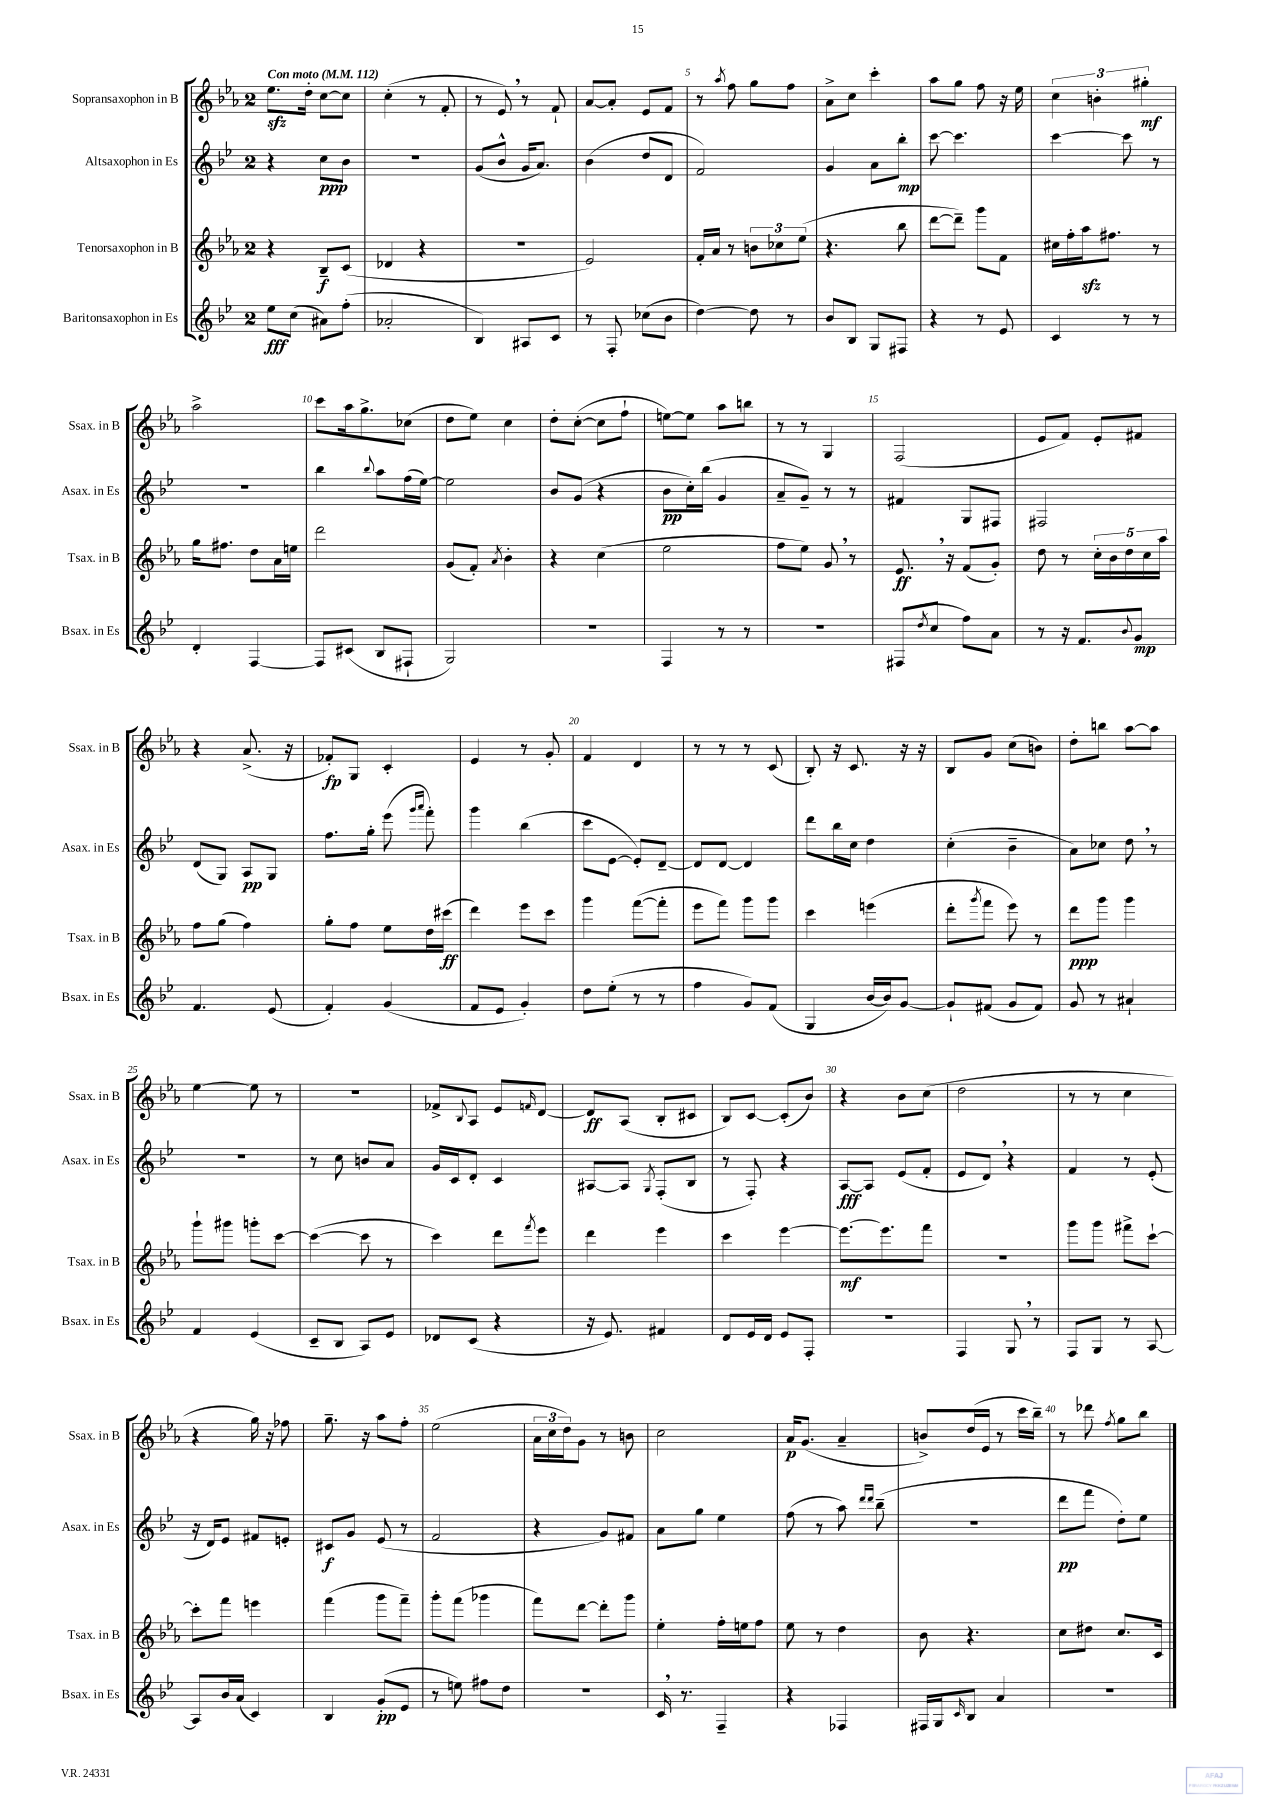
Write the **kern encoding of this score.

**kern	**kern	**kern	**kern
*staff4	*staff3	*staff2	*staff1
*clefG2	*clefG2	*clefG2	*clefG2
*k[b-e-]	*k[b-e-a-]	*k[b-e-]	*k[b-e-a-]
*M2/4	*M2/4	*M2/4	*M2/4
*MM112	*MM112	*MM112	*MM112
8ee-	4r	4r	8.ee-
(8cc	.	.	.
.	.	.	16dd'
8a#)	8B-~	8cc	[8cc
(8ff'	(8c	8b-	8cc]
=	=	=	=
2a-'	4d-	2r	(4cc'
.	4r	.	8r
.	.	.	8f'
=	=	=	=
4B-)	2r	(8g	8r
.	.	8b-^^	8e-)
8A#	.	16g	8r
.	.	8.a)	.
8c	.	.	8f`
=	=	=	=
8r	2e-)	(4b-	[8a-
8F'	.	.	8a-']
(8cc-	.	8dd	8e-
8b-	.	8d	8f
=	=	=	=
[4dd)	16f'	2f)	8r
.	16a-	.	.
.	.	.	8qaa-
.	8r	.	8ff
8dd]	12b	.	8gg
.	12cc-	.	.
8r	.	.	8ff
.	(12ee-	.	.
=	=	=	=
8b-	4.r	4g	8a-^
8B-	.	.	8cc
8G	.	8a	4ccc'
8F#	8bb-	8bb-'	.
=	=	=	=
4r	[8ddd	[8ccc	8aa-
.	8ddd~])	4.ccc]	8gg
8r	8ggg	.	8ff
8e-	8f	.	16r
.	.	.	16ee-
=	=	=	=
4c	16cc#	[4ccc	6cc
.	16ff'	.	.
.	16aa-	.	.
.	.	.	6b'
.	8.ff#	.	.
8r	.	8ccc]	.
.	.	.	6gg#'
8r	8r	8r	.
=	=	=	=
4d'	16gg	2r	2aa-^
.	8.ff#	.	.
[4F	8dd	.	.
.	16a-	.	.
.	16ee	.	.
=	=	=	=
8F]	2ddd	4bb-	8ccc
(8c#	.	.	16aa-
.	.	.	8.gg^
.	.	8qqbb-	.
8B-	.	8aa	.
8F#`	.	(16ff	(8cc-
.	.	[16ee-)	.
=	=	=	=
2G)	(8g	2ee-]	8dd
.	8f')	.	8ee-)
.	8qa-	.	.
.	4b-'	.	4cc
=	=	=	=
2r	4r	8b-	8dd'
.	.	(8g	([8cc'
.	(4cc	4r	8cc]
.	.	.	8ff`
=	=	=	=
4F	2ee-	8b-	[8ee)
.	.	16cc')	8ee]
.	.	(16bb-	.
8r	.	4g	8aa-
8r	.	.	8bb
=	=	=	=
2r	8ff	8a~	8r
.	8ee-)	8g~)	8r
.	8g	8r	4G
.	8r	8r	.
=	=	=	=
(8F#	8.e-	4f#	(2F
8qdd	.	.	.
8cc	.	.	.
.	16r	.	.
8ff)	(8f	8G	.
8a	8g')	8F#	.
=	=	=	=
8r	8dd	2F#	8e-
16r	8r	.	8f)
8.f	.	.	.
.	20cc'	.	8e-'
.	20b-	.	.
.	20dd	.	.
8qqb-	.	.	.
8g	.	.	8f#
.	20cc	.	.
.	20aa-	.	.
=	=	=	=
4.f	8ff	(8d	4r
.	(8gg	8G)	.
.	4ff)	8A	(8.a-^
(8e-	.	8G	.
.	.	.	16r
=	=	=	=
4f')	8gg'	8.ff	8f-')
.	8ff	.	8G
.	.	16gg'	.
(4g	8ee-	(8eee-	4c'
.	.	16qqggg	.
.	.	16qqaaa	.
.	16dd	8fff')	.
.	(16ccc#	.	.
=	=	=	=
8f	4ddd)	4ggg	4e-
8e-	.	.	.
4g')	8eee-	(4bb-	8r
.	8ccc	.	8g'
=	=	=	=
8dd	4ggg	8ccc	4f
(8ee-'	.	[8e-	.
8r	([8fff	8e-'])	4d
8r	8fff']	[8d~	.
=	=	=	=
4ff	8eee-	8d]	8r
.	8fff)	[8d	8r
8g)	8ggg	4d]	8r
(8f	8ggg	.	(8c
=	=	=	=
4G	4ccc	8ddd	8B-')
.	.	16bb-	16r
.	.	16cc	8.c
[16b-	(4eee	4dd	.
16b-])	.	.	.
[8g	.	.	16r
.	.	.	16r
=	=	=	=
8g`]	8ddd'	(4cc'	8B-
.	8qggg	.	.
(8f#	8fff	.	8g
8g	8eee-)	4b-~	(8cc
8f#)	8r	.	8b)
=	=	=	=
8g	8ddd	8a)	8dd'
8r	8ggg	8cc-	8bb
4a#`	4ggg	8dd	[8aa-
.	.	8r	8aa-]
=	=	=	=
4f	8ggg`	2r	[4ee-
.	8ggg#	.	.
(4e-	8ggg'	.	8ee-]
.	[8ccc	.	8r
=	=	=	=
8c~	(4ccc_	8r	2r
8B-	.	8cc	.
8A)	8ccc]	8b	.
8e-	8r	8a	.
=	=	=	=
8d-	4ccc)	16g	8f-^
.	.	16c	.
.	.	.	8qqB-
(8c	.	8d'	8A-
4r	8ddd	4c	8e-
.	8qfff	.	16qqf
.	8eee-	.	[8d
=	=	=	=
16r	4ddd	[8A#	8d]
8.e-)	.	.	.
.	.	8A#]	(8A-
.	.	8qG	.
4f#	4eee-	(8F'	8B-'
.	.	8B-	8c#
=	=	=	=
8d	4ccc	8r	8B-)
16e-	.	8F')	[8c
16d	.	.	.
8e-	[4eee-	4r	(8c']
8F'	.	.	8b-)
=	=	=	=
2r	8.eee-_	[8A	4r
.	.	8A]	.
.	8.eee-]	.	.
.	.	(8e-	8b-
.	8fff	8f'	(8cc
=	=	=	=
4F	2r	8e-	2dd
.	.	8d)	.
8G	.	4r	.
8r	.	.	.
=	=	=	=
8F	8ggg	4f	8r
8G	8ggg	.	8r
8r	8fff#^	8r	4cc
[8A	[8ccc`	(8e-'	.
=	=	=	=
8A]	8ccc']	16r	4r
.	.	16d)	.
16b-	8fff	8e-	.
(16a	.	.	.
4c)	4eee	8f#	16gg)
.	.	.	16r
.	.	8e'	8ff-
=	=	=	=
4B-	(4fff	8c#	8.gg~
.	.	8g	.
.	.	.	16r
(8g'	8ggg	(8e-	8aa-
8e-	8fff~)	8r	8ff'
=	=	=	=
8r	8ggg'	2f	(2ee-
8ee)	(8fff	.	.
8ff#	4ggg-	.	.
8dd	.	.	.
=	=	=	=
2r	8fff)	4r	24a-
.	.	.	24cc
.	.	.	24dd)
.	[8ddd	.	8g
.	8ddd']	8g)	8r
.	8ggg	8f#	8b
=	=	=	=
16c	4ee-'	8a	2cc
8.r	.	.	.
.	.	8gg	.
4F~	16ff'	4ee-	.
.	16ee	.	.
.	8ff	.	.
=	=	=	=
4r	8ee-	(8ff	16a-
.	.	.	(8.g
.	8r	8r	.
4F-	4dd	8aa)	4a-~
.	.	16qqddd	.
.	.	16qqddd	.
.	.	(8bb-~	.
=	=	=	=
16F#	8b-	2r	8b^)
16G	.	.	.
16qqc	.	.	.
8B-	4.r	.	(16dd
.	.	.	16e-
4a	.	.	8r
.	.	.	16ccc
.	.	.	16bb-~)
=	=	=	=
2r	8cc	8ddd	8r
.	8dd#	8fff	8ddd-
.	.	.	8qff
.	8.cc	8dd')	8gg
.	.	8ee-	8bb-
.	16c	.	.
==	==	==	==
*-	*-	*-	*-
